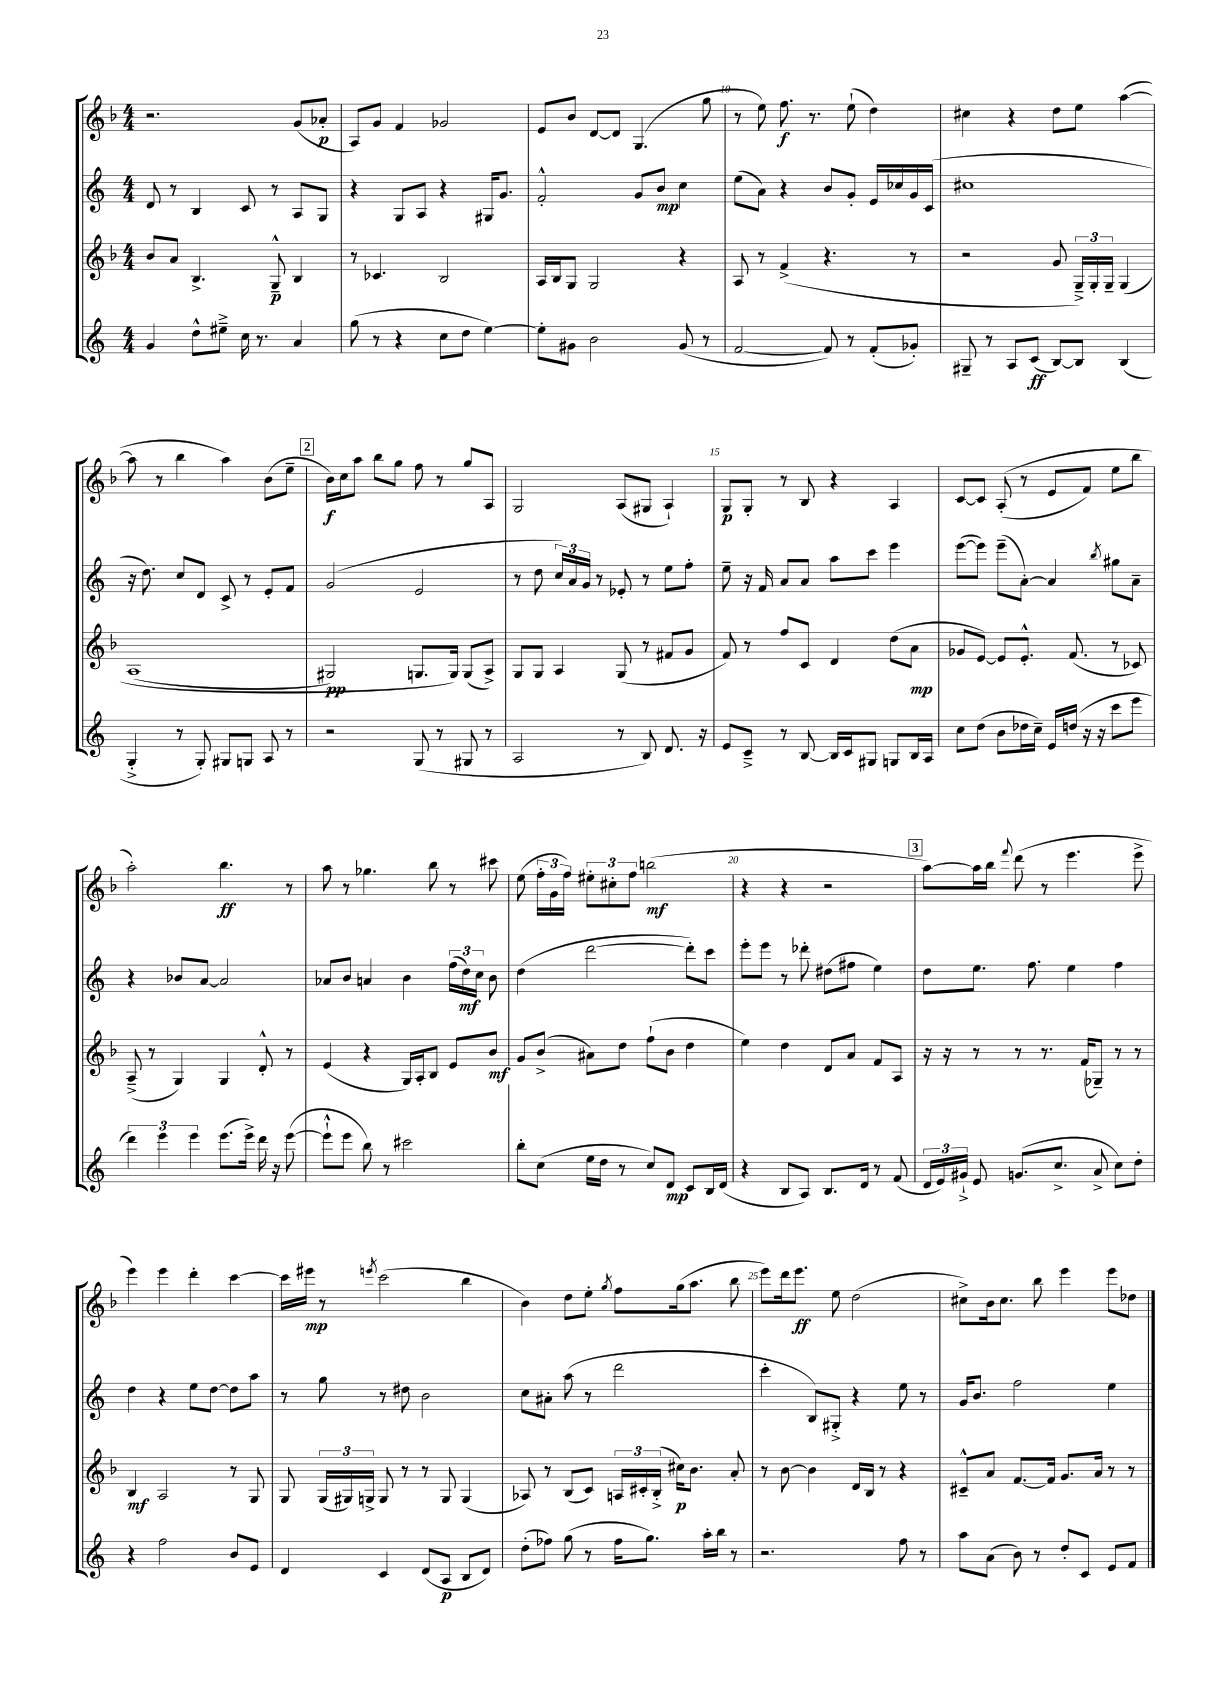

**kern	**kern	**kern	**kern
*staff4	*staff3	*staff2	*staff1
*clefG2	*clefG2	*clefG2	*clefG2
*k[]	*k[b-]	*k[]	*k[b-]
*M4/4	*M4/4	*M4/4	*M4/4
4g/	8b-/L	8d/	2.r
.	8a/J	8r	.
8dd^^\L	4.B-^/	4B/	.
8ee#~^\J	.	.	.
16cc\	.	8c/	.
8.r	.	.	.
.	8G~^^/	8r	.
4a/	4B-/	8A/L	(8g/L
.	.	8G/J	8a-'/J
=	=	=	=
(8gg\	8r	4r	8A/L)
8r	4.c-/	.	8g/J
4r	.	8G/L	4f/
.	.	8A/J	.
8cc\L	2B-/	4r	2g-/
8dd\J	.	.	.
[4ee\)	.	16G#/LK	.
.	.	8.g/J	.
=	=	=	=
8ee'\]L	16A/LL	2f'^^/	8e/L
.	16B-/J	.	.
8g#\J	8G/J	.	8b-/J
2b\	2G/	.	[8d/L
.	.	.	8d/]J
.	.	8g/L	(4.G/
.	.	8b/J	.
(8g#/	4r	4cc\	.
8r	.	.	8gg\
=	=	=	=
[2f/	8A/	(8ee\L	8r
.	8r	8a\J)	8ee\)
.	(4f^/	4r	8.ff\
.	.	.	8.r
8f/])	4.r	8b/L	.
8r	.	8g'/J	(8ee`\
(8f'/L	.	16e/LL	4dd\)
.	.	16cc-/	.
8g-'/J)	8r	16g/	.
.	.	(16c/JJ	.
=	=	=	=
8G#~/	2r	1cc#	4cc#\
8r	.	.	.
8A/L	.	.	4r
(8c/J	.	.	.
[8B/L)	8g/	.	8dd\L
8B/]J	24G~^/LL)	.	8ee\J
.	24G'/	.	.
.	24G~/JJ	.	.
(4B/	&(4G/	.	([4aa\
=	=	=	=
4G'^/	(1A	16r	8aa\]
.	.	8.dd\)	.
.	.	.	8r
8r	.	8cc/L	4bb-\
8G'/)	.	8d/J	.
8G#/L	.	8c^/	4aa\)
8G/J	.	8r	.
8A/	.	8e'/L	(8b-\L
8r	.	8f/J	8ee~\J
=	=	=	=
2r	2G#/)	(2g/	16b-\LL)
.	.	.	16cc\J
.	.	.	8aa\J
.	.	.	8bb-\L
.	.	.	8gg\J
(8G/	8.G/L	2e/	8ff\
8r	.	.	8r
.	16G/Jk&)	.	.
8G#/	(8G/L	.	8gg/L
8r	8A^/J)	.	8A/J
=	=	=	=
2A/	8G/L	8r	2G/
.	8G/J	8dd\	.
.	4A/	24cc/LL)	.
.	.	24a/	.
.	.	24g/JJ	.
.	.	8r	.
8r	(8G/	8e-'/	(8A/L
8B/)	8r	8r	8G#/J
8.d/	8f#/L	8ee\L	4A`/)
.	8g/J	8ff'\J	.
16r	.	.	.
=	=	=	=
8e/L	8f/)	8ee~\	8G/L
8c~^/J	8r	16r	8G'/J
.	.	16f/	.
8r	8ff/L	8a/L	8r
[8B/	8c/J	8a/J	8B-/
16B/]LL	4d/	8aa\L	4r
16c/J	.	.	.
8G#/J	.	8ccc\J	.
8G/L	(8dd\L	4eee\	4A/
16B/L	8a\J	.	.
16A/JJ	.	.	.
=	=	=	=
8cc\L	8g-/L	([8eee\L	[8c/L
(8dd\J	[8e/J)	8eee\]J)	8c/]J
8b\L	8e/]L	(8eee~\L	&((8A'/
16dd-\L	8.e'^^/J	[8a'\J)	8r
16cc~\JJ)	.	.	.
16e/LL	.	4a/]	8e/L
(16dd/JJ	(8.f/	.	.
16r	.	.	8f/J)
16r	.	.	.
.	.	8qbb/	.
8ccc\L	8r	8gg#\L	8ee\L
8eee\J	8c-/)	8a~\J	8bb-\J
=	=	=	=
6ddd\)	(8A~^/	4r	2aa'\&)
.	8r	.	.
6eee\	.	.	.
.	4G/)	8b-/L	.
6eee\	.	.	.
.	.	[8a/J	.
(8.eee\L	4G/	2a/]	4.bb-\
16eee^\Jk)	.	.	.
16ddd\	8d'^^/	.	.
16r	.	.	.
([8eee\	8r	.	8r
=	=	=	=
8eee`^^\]L	(4e/	8a-/L	8aa\
8eee\J	.	8b/J	8r
8bb\)	4r	4a/	4.gg-\
8r	.	.	.
2ccc#\	16G/LL)	4b\	.
.	16A'/J	.	.
.	8B-/J	.	8bb-\
.	8e/L	(24ff\LL	8r
.	.	24dd\)	.
.	.	24cc\JJ	.
.	8b-/J	8b\	8ccc#\
=	=	=	=
8bb'\L	8g/L	(4dd\	(8ee\
(8cc\J	(8b-^/J	.	24ff'\LL
.	.	.	24g\
.	.	.	24ff\JJ)
16ee\LL	8a#\L)	[2ddd\	12ee#'\L
16dd\JJ	.	.	.
.	.	.	12cc#'\
8r	8dd\J	.	.
.	.	.	12ff\J
8cc/L)	(8ff`\L	.	(2bb\
8d/J	8b-\J	.	.
8c/L	4dd\	8ddd'\]L)	.
16B/L	.	8ccc\J	.
(16d/JJ	.	.	.
=	=	=	=
4r	4ee\)	8eee'\L	4r
.	.	8eee\J	.
8B/L	4dd\	8r	4r
8A/J)	.	8ddd-'\	.
8.B/L	8d/L	(8dd#\L	2r
.	8a/J	8ff#\J	.
16d/Jk	.	.	.
8r	8f/L	4ee\)	.
(8f/	8A/J	.	.
=	=	=	=
24d/LL	16r	8dd\L	[8aa\L)
24e/)	.	.	.
.	16r	.	.
24g#`^/JJ	.	.	.
8e/	8r	8.ee\J	16aa\]L
.	.	.	16bb-\JJ
.	.	.	8qqfff/
(8.g/L	8r	.	(8ddd\
.	.	8.ff\	.
.	8.r	.	8r
8.cc^/J	.	.	.
.	.	4ee\	4.eee\
.	(16f/LK	.	.
8a^/	8G-~/J)	.	.
8cc\L)	8r	4ff\	.
8dd'\J	8r	.	8eee^\
=	=	=	=
4r	4B-/	4dd\	4eee\)
2ff\	2A/	4r	4eee\
.	.	8ee\L	4ddd'\
.	.	[8dd\J	.
8b/L	8r	8dd\]L	[4ccc\
8e/J	8G/	8aa\J	.
=	=	=	=
4d/	8G/	8r	16ccc\]LL
.	.	.	16eee#\JJ
.	(24G/LL	8gg\	8r
.	24G#/)	.	.
.	24G^/JJ	.	.
.	.	.	8qeee/
4c/	8G/	8r	(2ccc\
.	8r	8dd#\	.
(8d/L	8r	2b\	.
8A/J	8G/	.	.
8B/L	(4G/	.	4bb-\
8d/J)	.	.	.
=	=	=	=
(8dd'\L	8A-/)	8cc\L	4b-\)
8ff-\J)	8r	8a#'\J	.
(8gg\	(8B-/L	(8aa\	8dd\L
8r	8c/J)	8r	8ee'\J
.	.	.	8qgg/
16ff-\LK	24A/LL	2ddd\	8ff\L
.	24c#'/	.	.
8.gg\J)	.	.	.
.	(24B-'^/JJ	.	.
.	16cc#\LK)	.	(16gg\k
.	8.b-\J	.	8.aa\J
16aa'\LL	.	.	.
16bb\JJ	.	.	.
8r	8a'/	.	8bb-\
=	=	=	=
2.r	8r	4ccc'\	8eee\L)
.	[8b-\	.	16ddd\k
.	.	.	8.eee\J
.	4b-\]	8B/L)	.
.	.	8G#'^/J	8ee\
.	16d/LL	4r	(2dd\
.	16B-/JJ	.	.
.	8r	.	.
8ff\	4r	8ee\	.
8r	.	8r	.
=	=	=	=
8aa\L	8c#~^^/L	16g/LK	8cc#^\L)
.	.	8.b/J	.
(8a\J	8a/J	.	16b-\k
.	.	.	8.cc#\J
8b\)	[8.f/L	2ff\	.
8r	.	.	8bb-\
.	16f/]Jk	.	.
8dd'/L	8.g/L	.	4eee\
8c/J	.	.	.
.	16a/Jk	.	.
8e/L	8r	4ee\	8eee\L
8f/J	8r	.	8dd-\J
==	==	==	==
*-	*-	*-	*-
